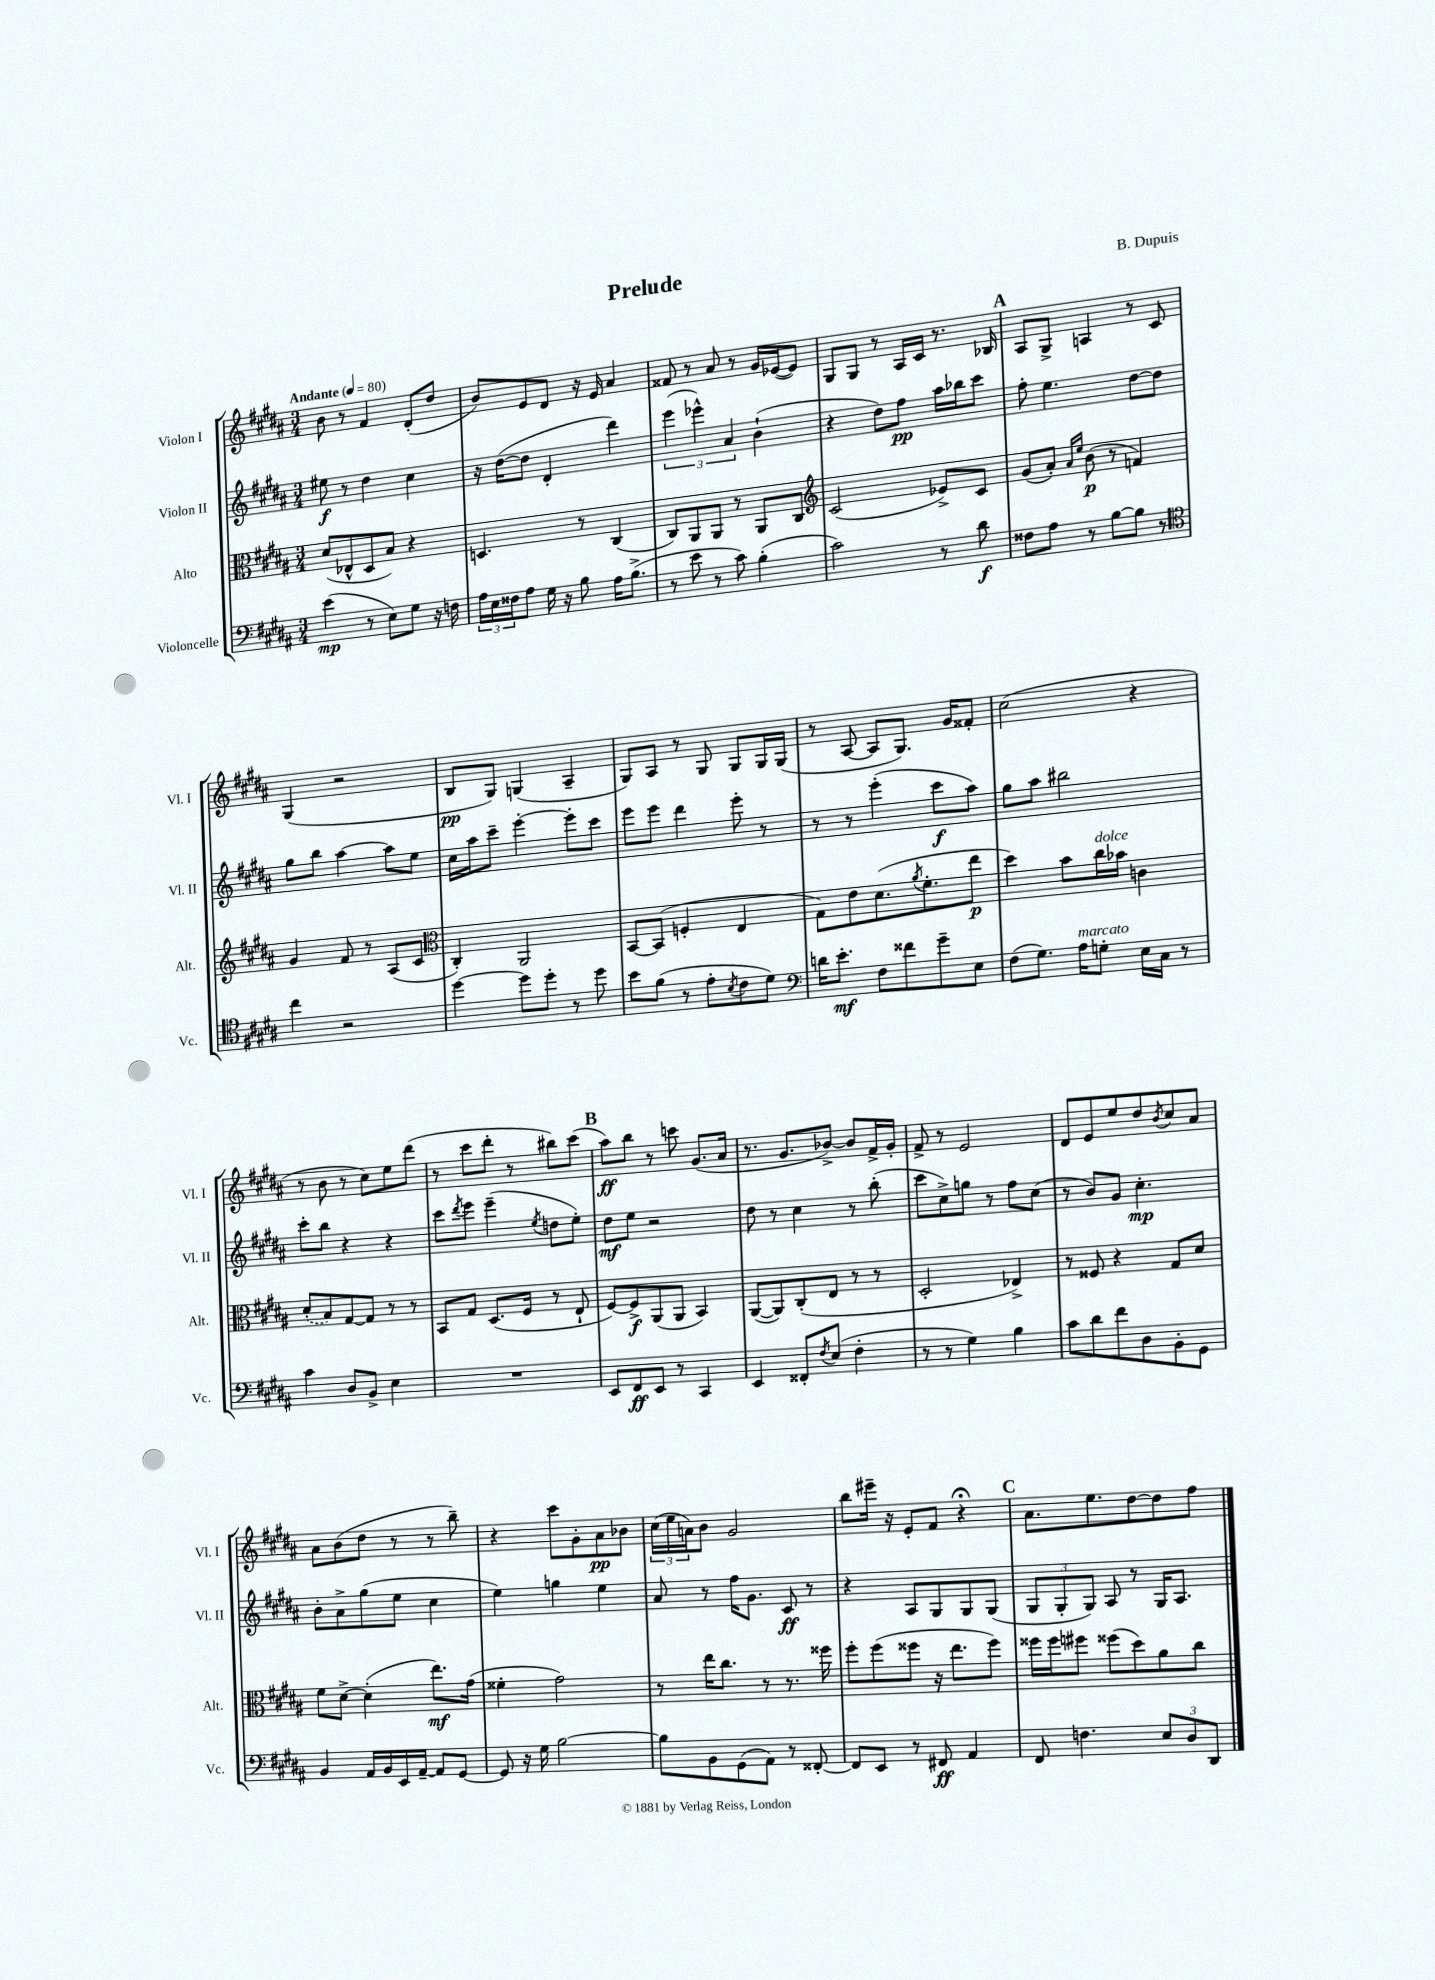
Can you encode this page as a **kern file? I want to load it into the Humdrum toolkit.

**kern	**kern	**kern	**kern
*staff4	*staff3	*staff2	*staff1
*clefF4	*clefC3	*clefG2	*clefG2
*k[f#c#g#d#a#]	*k[f#c#g#d#a#]	*k[f#c#g#d#a#]	*k[f#c#g#d#a#]
*M3/4	*M3/4	*M3/4	*M3/4
*MM80	*MM80	*MM80	*MM80
(4e\	(8d#/L	8ee#\	8b\
.	8E-^^/	8r	8r
8r	8D#/	4dd#\	4f#/
8E\L)	8B/J)	.	.
8G#\J	4r	4cc#\	(8d#'/L
16r	.	.	8dd#/J
16F\	.	.	.
=	=	=	=
24A#\LL	4.D/	16r	8b/L)
24E\	.	.	.
.	.	([16dd#\LK	.
24F##\J	.	.	.
8A#\J	.	8dd#\]J	8e/
16G#\	.	4d#'/	8d#/J
16r	.	.	.
8B\	8r	.	16r
.	.	.	16e/
16A#\LK	(4C#/	4ddd#\)	4a#/
(8.B^\J	.	.	.
=	=	=	=
8r	8C#/L)	(6eee\	8f##/
8e\	8AA#/	.	8r
.	.	6eee-^^\)	.
8r	8AA#/J	.	8a#/
.	.	6a#/	.
8c#\)	8r	.	8r
(4B'\	8AA#/L	(4b`\	16g#/LL
.	.	.	([16e-/J
.	8C#/J	.	8e-/]J)
=	=	=	=
*	*clefG2	*	*
2c#\)	(2c#/	4r	8G#/L
.	.	.	8G#/J
.	.	8dd#\L)	8r
.	.	8ff#\J	16A#/LL
.	.	.	16c#/JJ
8r	8e-^/L)	16aa#\LL	8.r
.	.	16bb-\J	.
8d#\	8c#/J	8ccc#\J	.
.	.	.	16B-/
=	=	=	=
8F##\L	(8g#/L	8ff#'\	8A#/L
8A#\J	8a#'/J)	4.ee\	8G#^/J
.	16qqa#/LL	.	.
.	16qqee/JJ	.	.
8r	(8b\	.	4A/
[8B\L	8r	.	.
8B\]J	4f/)	[8dd#\L	8r
8r	.	8dd#\]J	8c#/
=	=	=	=
*clefC4	*	*	*
4cc#\	4g#/	8gg#\L	(4G#/
.	.	8bb\J	.
2r	8f#/	[4aa#\	2r
.	8r	.	.
.	(8A#/L	8aa#\]L	.
.	8c#/J	8ee\J	.
=	=	=	=
*	*clefC3	*	*
[4dd#\	4C#'/)	16cc#\LL	8B/L
.	.	16aa#\J	.
.	.	8ccc#~\J	8G#/J)
8dd#\]L	2AA#/	[4eee'\	(4G/
8dd#'\J	.	.	.
8r	.	8eee'\]L	4A#~/
8dd#\	.	8ccc#\J	.
=	=	=	=
8b\L	[8BB/L	8eee\L	8G#/L)
(8f#\J	(8BB/]J	8eee\J	8A#/J
8r	4F'/	4ddd#\	8r
8e'\L	.	.	8G#/
8qB/	.	.	.
8c#\	4E/	8eee'\	8G#/L
8d#\J)	.	8r	16G#/L
.	.	.	(16G#/JJ
=	=	=	=
*clefF4	*	*	*
16d\LK	8G#\L)	8r	8r
8.e'\J	.	.	.
.	8e\	8r	[8A#/
8F#\L	(8.d#\	(4eee'\	8A#/]L
8f##\	.	.	8.G#/J)
.	8qa#/	.	.
.	8.f#'\	.	.
8g#~\	.	8ccc#\L	.
.	.	.	16g#/LK
8E\J	8ee\J	8aa#\J)	8f##'/J
=	=	=	=
(8F#\L	4dd#\)	8gg#\L	(2cc#\
8.G#\J)	.	8aa#\J	.
.	8b\L	2bb#\	.
16A#\LK	.	.	.
8G'\J	16cc#\L	.	.
.	16b-\JJ	.	.
16E\LL	4c\	.	4r
16C#\JJ	.	.	.
8r	.	.	.
=	=	=	=
4c#\	(8d#'/L	8ccc#'\L	8r
.	8B/)	8bb\J	8b\
8D#/L	[8G#/	4r	8r
8BB^/J	8G#/]J	.	8cc#\L)
4E\	8r	4r	8ee\
.	8r	.	(8ddd#\J
=	=	=	=
2.r	8BB/L	8ccc#\L	8r
.	.	8qddd#/	.
.	8G#/J	8eee\J	8ccc#\L
.	(8.D#/L	(4eee~\	8ddd#'\J
.	.	.	8r
.	16F#/Jk	.	.
.	.	8qee/	.
.	8r	8dd\L	8bb#\L)
.	8E`/	8ee'\J)	(8ccc#\J
=	=	=	=
8EE/L	[8F#/L)	8dd#\L	8aa#\L)
8FF#/	8F#^/]	8ee\J	8bb\J
8EE/J	(8AA#/	2r	8r
8r	8AA#/J	.	8ccc\
4CC#/	4BB/)	.	(8.g#/L
.	.	.	16a#/Jk
=	=	=	=
4EE/	([8AA#/L	8dd#\	8.r
.	8AA#/])	8r	.
.	.	.	8.g#/L
8FF##'/L	(8C#'/	4cc#\	.
8qF#/	.	.	.
(8E/J	8E/J	.	[8b-^/J)
4F#'\	8r	8r	8b-/]L
.	8r	(8bb'\	16f#^/L
.	.	.	16g#'/JJ
=	=	=	=
8r	2D#'/	8ccc#\L	8f#^/
8r	.	8cc#^\)	8r
4G#\)	.	8gg\J	2e/
.	.	8r	.
4B\	4E-^/)	8ff#\L	.
.	.	(8cc#\J	.
=	=	=	=
8c#\L	8r	8r	8d#/L
8d#\	8F##/	8b/L)	8e/
8f#\	4r	8g#/J	8ee/
8D#\	.	4.cc#'\	8dd#/
.	.	.	8qb/
8BB'\	8G#/L	.	8cc#/
8GG#\J	8d#/J	.	8a#/J
=	=	=	=
4BB/	8f#\L	8b'\L	8a#\L
.	[8d#^\J	8a#^\	(8b\
16AA#/LL	(4d#'\]	(8gg#\	8dd#\J
16BB/	.	.	.
16EE/	.	8ee\J	8r
[16AA#~/JJ	.	.	.
8AA#/]L	8.ee\L)	4cc#\	8r
[8GG#/J	.	.	8bb~\)
.	(16g#\Jk	.	.
=	=	=	=
8GG#/]	4f##'\	4ee\)	4r
16r	.	.	.
16G#\	.	.	.
[2B\	2g#\)	4gg\	8ccc#\L
.	.	.	8g#'\
.	.	4ee\	8a#\
.	.	.	8b-\J
=	=	=	=
8B\]L	8r	8a#/	(24cc#\LL
.	.	.	24ee\
.	.	.	24a\J)
8BB\	16ee\LK	8r	8b\J
.	8.cc#\J	.	.
(8GG#\	.	16ff#\LK	2g#/
.	.	8.g#\J	.
8AA#\J)	8r	.	.
8r	8.r	8c#/	.
[8FF##'/	.	8r	.
.	16ff##\	.	.
=	=	=	=
8FF##/]L	8ff#'\L	4r	8bb\L
8EE/J	(8ff#\	.	16eee#~\Jk
.	.	.	16r
8r	8ff##\J	8A#/L	8e'/L
8FF#/	16r	8G#/	8f#/J
.	8.ee\L	.	.
4AA#/	.	8G#/	4r;
.	8ff##\J)	(8G#/J	.
=	=	=	=
8FF#/	16ff##\LL	12G#/L	8.a#\L
.	16ff##\J	.	.
.	.	12G#'/	.
4.F\	8ff#\J	.	.
.	.	12G#/J)	.
.	.	.	8.ee\
.	(8ff##\L	8A#/	.
.	8dd#\)	8r	[8dd#\
12E/L	8a#\	16G#/LK	8dd#\]
.	.	8.A#/J	.
12D#/	.	.	.
.	8cc#\J	.	8ff#\J
12DD#/J	.	.	.
==	==	==	==
*-	*-	*-	*-
